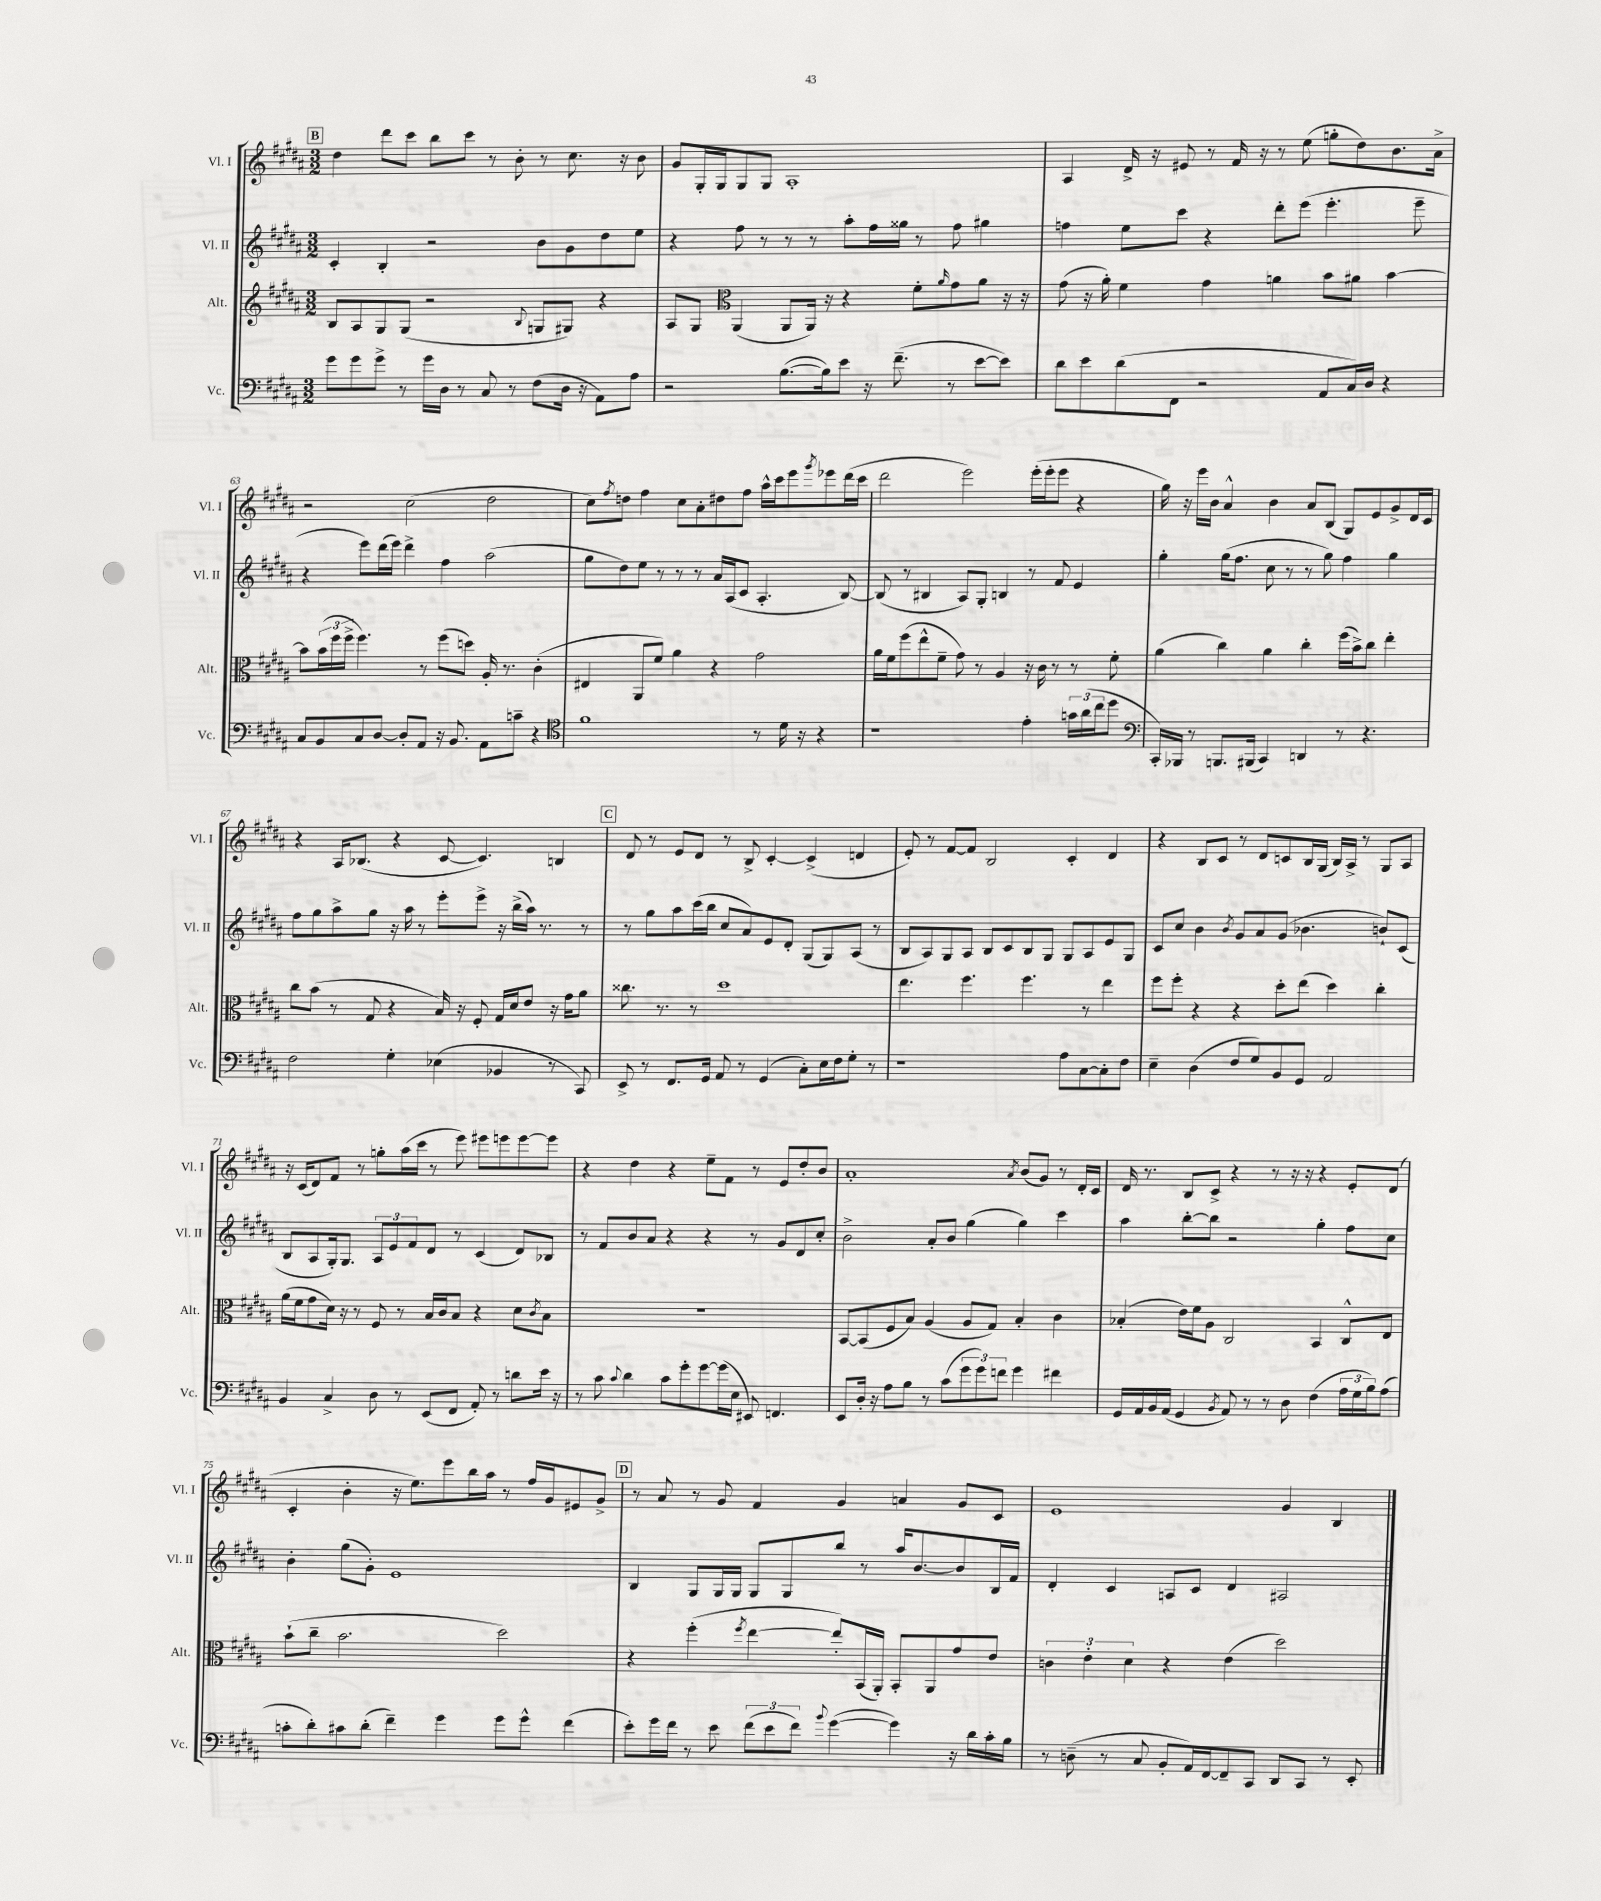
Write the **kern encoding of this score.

**kern	**kern	**kern	**kern
*part4	*part3	*part2	*part1
*staff4	*staff3	*staff2	*staff1
*I"Vc.	*I"Alt.	*I"Vl. II	*I"Vl. I
*I'Vc.	*I'Alt.	*I'Vl. II	*I'Vl. I
*clefF4	*clefG2	*clefG2	*clefG2
*k[f#c#g#d#a#]	*k[f#c#g#d#a#]	*k[f#c#g#d#a#]	*k[f#c#g#d#a#]
*M3/2	*M3/2	*M3/2	*M3/2
!!LO:REH:place=s1:t=B
=60	=60	=60	=60
8g#\L	8B/L	4c#'/	4dd#\
8g#\	8A#/	.	.
8g#^\J	8G#/	4B'/	8ddd#\L
8r	(8G#/J	.	8ccc#\J
16g#\LL	2r	2r	8bb\L
16D#\JJ	.	.	.
8r	.	.	8ccc#\J
8C#/	.	.	8r
8r	.	.	8b'\
.	8qqB/	.	.
(8F#\L	8Gn/L	8b\L	8r
16D#\Jk	8G#X/J)	8g#\	8.cc#\
16r	.	.	.
8AA#\L)	4r	8dd#\	.
.	.	.	16r
8A#\J	.	8ee\J	8b\
=61	=61	=61	=61
2r	8A#/L	4r	8g#/L
.	8G#/J	.	16G#'/L
.	.	.	16G#/J
*	*clefC3	*	*
.	(4AA#/	8ff#\	8G#/
.	.	8r	8G#/J
([8.B\L	8AA#/L	8r	1A#'
.	16AA#/Jk)	8r	.
16B\k])	16r	.	.
8e\J	4r	8aa#'\L	.
16r	.	16ff#\L	.
(8.f#~\	.	16gg##X\JJ	.
.	8f#'\L	8r	.
.	16qqa#/	.	.
8r	8g#\	8ff#\	.
[8e\L	8a#\J	4gg#X\	.
8e\J])	16r	.	.
.	16r	.	.
=62	=62	=62	=62
8d#\L	(8g#\	4ffn\	4A#/
8e\	16r	.	.
.	16a#'\)	.	.
(8d#\	4f#\	8ee\L	16d#^/
.	.	.	16r
8FF#\J	.	8ccc#\J	8e#X/
2r	4g#\	4r	8r
.	.	.	16f#/
.	.	.	16r
.	4an\	8ddd#'\L	8r
.	.	(8eee\J	(8ee\
8AA#/L	8b\L	4.eee'\	8ggn'\L
16C#/L)	8a#X\J	.	8dd#\)
16D#/JJ	.	.	.
4r	[4b\	.	8.b\
.	.	8eee~\	.
.	.	.	16a#^\Jk
!!LO:LB:g=z
=63	=63	=63	=63
8C#/L	8b\L]	4r	2r
8BB/	(24b\L	.	.
.	24ff#\	.	.
.	24ff#^\JJ	.	.
8C#/	4.ff#\)	8eee\L)	.
[8D#/J	.	(16ddd#\L	.
.	.	16eee\JJ)	.
8D#'/L]	.	4ddd#^\	(2cc#\
8AA#/J	8r	.	.
16r	(8ff#\L	4ff#\	.
8.BB/	.	.	.
.	8ddn\J)	.	.
8AA#\L	16A#'/	(2aa#\	2dd#\
.	8.r	.	.
8cn~\J	.	.	.
4r	(4c#'\	.	.
=64	=64	=64	=64
*clefC4	*	*	*
1f#	4E#X/	8gg#\L	8cc#\L)
.	.	.	8qff#/
.	.	8dd#\)	8ddn\J
.	8AA#/L	8ee\J	4ff#\
.	8f#/J)	8r	.
.	4a#\	8r	8cc#\L
.	.	8r	8a#'\
.	4r	16a#/LL	8dd#X\
.	.	(16A#/J	.
.	.	8c#/J	8ff#\J
8r	2g#\	4.A#'/	16aa#^^\LL
.	.	.	16ccc#\J
16d#\	.	.	8eee\
16r	.	.	.
.	.	.	8qggg#/
4r	.	.	8eee-X\
.	.	[8B/)	(16ddd#\L
.	.	.	16ccc#\JJ
=65	=65	=65	=65
1r	16a#\LL	(8B/]	2ddd#\
.	16f#\J	.	.
.	(8ff#\	8r	.
.	8ee^^\	4B#X/	.
.	8f#~\J	.	.
.	8g#\)	8A#/L)	2eee\)
.	8r	8G#'/J	.
.	4A#/	4Bn/	.
4e'\	16r	8r	(16eee'\LL
.	16c#\	.	16eee'\J
.	8r	8f#/	8eee\J
24gn\LL	8r	4e/	4r
(24a#\	.	.	.
24cc#\J	.	.	.
8dd#\J	8f#'\	.	.
=66	=66	=66	=66
*clefF4	*	*	*
16CC#'/LL)	(4a#\	4gg#'\	16gg#\)
16BBB-X/JJ	.	.	16r
8r	.	.	16eee\LL
.	.	.	16b\JJ
8.BBBn/L	4cc#\)	(16gg#\KL	4a#^^/
.	.	8.ff#\J	.
(16BBB#X/Jk	.	.	.
4CC#/)	4a#\	8cc#\	4b\
.	.	8r	.
4DDn/	4cc#'\	8r	8a#/L
.	.	8gg#\)	(8B/J
8r	(16ff#\LL	4ff#\	8G#/L)
.	16b^\J)	.	.
4.r	8cc#\J	.	8e/
.	4ee'\	4gg#\	8g#^/
.	.	.	16d#/L
.	.	.	16c#/JJ
!!LO:LB:g=z
=67	=67	=67	=67
2F#\	8cc#\L	8ff#\L	4r
.	(8b\J	8gg#\	.
.	8r	8aa#^\	16A#/KL
.	.	.	(8.B-X/J
.	8G#/	8gg#\J	.
4G#'\	4r	16r	4r
.	.	16aa#\	.
.	.	8r	.
(4E-X\	16B/)	8eee'\L	[8c#/
.	16r	.	.
.	8F#'/	8eee^\J	4.c#/])
4BB-X/	16G#/LL	16r	.
.	16d#/J	(16bb^\LL	.
.	8e/J	16aa#\JJ)	.
.	.	8.r	.
8r	16r	.	4Bn/
.	16g#\KL	.	.
8CC#/)	8a#\J	8r	.
!!LO:REH:place=s1:t=C
=68	=68	=68	=68
8EE^/	8.cc##X\	8r	8d#/
8r	.	8gg#\L	8r
.	8.r	.	.
8.FF#/L	.	8aa#\	8e/L
.	8r	(16ccc#\L	8d#/J
16GG#/Jk	.	16bb\JJ	.
8AA#/	1dd#	8cc#/L	8r
8r	.	8a#/)	8B^/
(4GG#/	.	8e/	[4c#'/
.	.	8d#'/J	.
8C#'\L)	.	(8G#/L	(4c#^/]
16E\L	.	8G#/)	.
16F#\J	.	.	.
8G#'\J	.	(8A#/J	4dn/
8r	.	8r	.
=69	=69	=69	=69
1r	4.ee\	8B/L	8e'/)
.	.	8A#/)	8r
.	.	8G#/	[8f#/L
.	4.ff#\	8A#/J	8f#/J]
.	.	8B/L	2B/
.	.	8c#/	.
.	4.ff#\	8B/	.
.	.	8G#/J	.
8A#\L	.	8G#/L	4c#'/
[8C#\	8r	8A#/	.
8C#'\]	4ee\	8e/	4d#/
8F#\J	.	8G#/J	.
=70	=70	=70	=70
4E~\	8ff#\L	8c#/L	4r
.	8ff#'\J	8cc#/J	.
(4D#\	4r	4b\	8B/L
.	.	.	8c#/J
.	.	8qb/	.
8F#/L	4r	8g#/L	8r
8G#/)	.	8a#/	8d#/L
8BB/	8dd#'\L	(8g#/J	8cn/
8GG#/J	(8ee\J	4.b-X\	16B/L
.	.	.	(16G#/JJ
2AA#/	4dd#\)	.	16B/LL)
.	.	.	16A#^/JJ
.	.	.	8r
.	4cc#'\	8bn`/L)	8G#/L
.	.	(8c#/J	8A#/J
!!LO:LB:g=z
=71	=71	=71	=71
4BB/	(16a#\LL	8B/L	16r
.	16f#\J	.	(16c#/KL
.	8g#\	8A#/	8d#/)
4C#^/	16d#\Jk)	16G#'/k)	8f#/J
.	16r	8.G#/J	.
.	8r	.	8r
8D#\	8F#/	12A#/L	8ggn'\L
.	.	12e/	.
8r	8r	.	(16aa#\L
.	.	12f#/	.
.	.	.	16ccc#\JJ
(8EE/L	16B/LL	8d#/J	8r
.	16c#/J	.	.
8FF#/J	8B/J	8r	8eee\)
8AA#'/)	4r	(4c#/	8eee#X\L
8r	.	.	8eeen\
8dn\L	8d#\L	8d#/L)	[8eee\
.	8qc#/	.	.
16e\Jk	8B\J	8B-X/J	8eee\J]
16r	.	.	.
=72	=72	=72	=72
8r	1.r	8r	4r
8c#\	.	8f#/L	.
8qqc#/	.	.	.
4d#\	.	8b/	4dd#\
.	.	8a#/J	.
8c#\L	.	4r	4r
8g#'\	.	.	.
[8g#\	.	4r	8ee~\L
(16g#\L]	.	.	8f#\J
16E\JJ	.	.	.
8EE#X/)	.	8r	8r
4.FFn/	.	8g#/L	8e/L
.	.	8d#/	8dd#'/
.	.	8cc#'/J	8b/J
=73	=73	=73	=73
8EE/L	[8BB/L	2b^\	1a#'
16D#'/Jk	(8BB/]	.	.
16r	.	.	.
8A#\L	8F#/	.	.
8B\J	8B/J)	.	.
8r	(4A#/	8a#'/L	.
(8c#\L	.	8b/J	.
12g#\	8A#/L	(4gg#\	.
12g#\)	.	.	.
.	8G#/J)	.	.
12fn\J	.	.	.
.	.	.	8qa#/
4g#\	4B'/	4gg#\)	(8b/L
.	.	.	8g#/J)
4f#X\	4c#\	4ccc#\	8r
.	.	.	16d#'/LL
.	.	.	16c#/JJ
=74	=74	=74	=74
16GG#/LL	(4B-X'/	4aa#\	16d#/
16AA#/	.	.	8.r
16BB/	.	.	.
(16AA#/JJ	.	.	.
4GG#/	16e\LL)	[8bb'\L	8B/L
.	16f#\J	.	.
.	8A#\J	8bb\J]	8c#^/J
8qBB/	.	.	.
8AA#/)	2C#/	2r	4r
8r	.	.	.
8r	.	.	8r
8D#\	.	.	16r
.	.	.	16r
(4F#\	4BB/	4gg#'\	4r
24A#\LL	8C#^^/L	8ff#\L	8e'/L
24G#\	.	.	.
24B\J)	.	.	.
(8A#\J	8E/J	8cc#\J	(8d#/J
!!LO:LB:g=z
=75	=75	=75	=75
8cn'\L	(8b`\L	4b'\	4c#'/
8d#'\)	8cc#~\J	.	.
8c#X\	2.b\	(8gg#\L	4b'\
(8d#'\J	.	8g#'\J)	.
4f#~\)	.	1e	16r
.	.	.	8.ee\L)
4g#\	.	.	8eee\
.	.	.	16bb\L
.	.	.	16aa#\JJ
8g#\L	2dd#\)	.	8r
8g#^^\J	.	.	16ff#/LL
.	.	.	16g#/J
(4f#\	.	.	8e#X/
.	.	.	8g#^/J
!!LO:REH:place=s1:t=D
=76	=76	=76	=76
8e'\L)	4r	4B/	8r
16g#\L	.	.	8a#/
16f#\JJ	.	.	.
8r	(4ff#'\	8G#/L	8r
8e\	.	16G#/L	8g#/
.	.	16G#/JJ	.
.	8qff#/	.	.
(12f#\L	[4ee\	8G#/L	4f#/
12e\	.	.	.
.	.	8G#/	.
12f#\J)	.	.	.
8qqb/	.	.	.
([4g#\	8ee'/L])	8bb/J	4g#/
.	(16BB/L	8r	.
.	16AA#'/JJ)	.	.
4g#\])	8BB'/L	16aa#/KL	4an/
.	.	[8.b/	.
.	8AA#/	.	.
16r	8g#/	8b/]	8g#/L
16d#\LL	.	.	.
16c#'\	8e/J	16B/L	8c#/J
16B\JJ	.	16f#/JJ	.
=77	=77	=77	=77
8r	6cn\	4d#'/	1e
(8Dn~\	.	.	.
.	6e'\	.	.
8r	.	4c#/	.
.	6d#\	.	.
8C#/	.	.	.
8BB'/L	4r	8An/L	.
16AA#/L)	.	8c#/J	.
[16FF#/J	.	.	.
8FF#~/]	(4e\	4d#/	.
8CC#/J	.	.	.
8DD#/L	2dd#\)	2A#X/	4g#/
8CC#/J	.	.	.
8r	.	.	4B/
8EE'/	.	.	.
==	==	==	==
*-	*-	*-	*-
